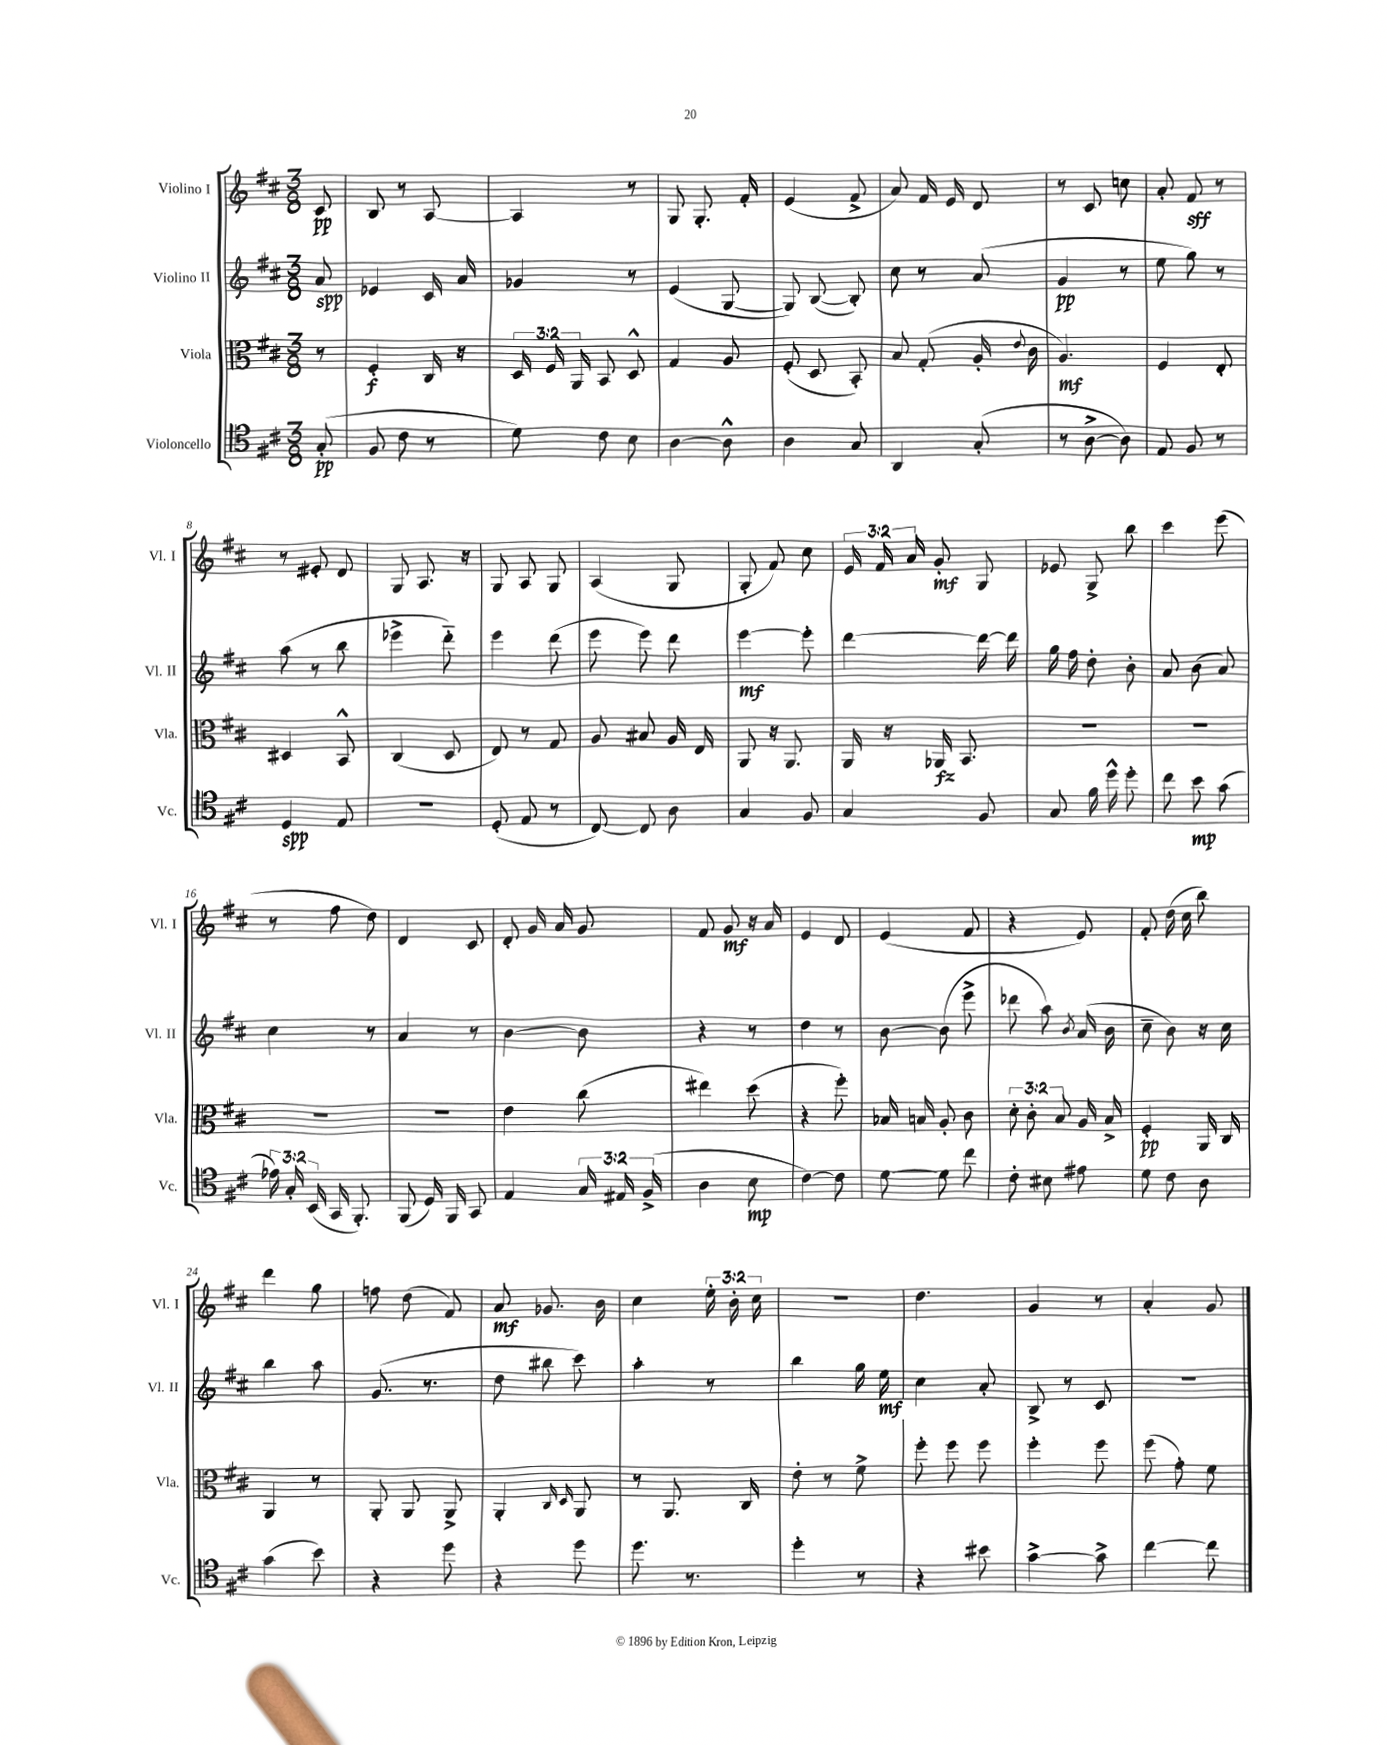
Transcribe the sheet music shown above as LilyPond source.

<<
\new StaffGroup <<
\new Staff = "s0" \with { instrumentName = "Violino I" shortInstrumentName = "Vl. I" } {
    \clef treble \key d \major \numericTimeSignature \time 3/8 \override Staff.TupletNumber.text = #tuplet-number::calc-fraction-text \partial 8
    \autoBeamOff cis'8\pp |
    b8 r8 a8~ |
    a4 r8 |
    g8 g8.-. fis'16-. |
    e'4( fis'8-> |
    a'8) fis'16 e'16 d'8 |
    r8 cis'8 c''8 |
    a'8-. fis'8\sff r8 |
    r8 eis'8-. d'8 |
    g8 a8. r16 |
    g8 a8 g8 |
    a4( g8 |
    g8-. fis'8) cis''8 |
    \tuplet 3/2 { e'16 fis'16 a'16 } g'8-.\mf g8 |
    ees'8 g8-> b''8 |
    cis'''4 e'''8( |
    r8 fis''8 d''8) |
    d'4 cis'8 |
    d'8-. g'16 a'16 g'8 |
    fis'8 g'8\mf r16 a'16 |
    e'4 d'8 |
    e'4( fis'8 |
    r4 e'8) |
    fis'8-. d''16( cis''16 b''8) |
    d'''4 g''8 |
    f''8 d''8( fis'8) |
    a'8\mf ges'8. b'16 |
    cis''4 \tuplet 3/2 { e''16-. b'16-. cis''16 } |
    R4. |
    d''4. |
    g'4 r8 |
    a'4-. g'8 \bar "|." |
}
\new Staff = "s1" \with { instrumentName = "Violino II" shortInstrumentName = "Vl. II" } {
    \clef treble \key d \major \numericTimeSignature \time 3/8 \partial 8
    \autoBeamOff a'8\spp |
    ees'4 cis'16 a'16 |
    ges'4 r8 |
    e'4( g8~ |
    g8) b8~( b8-.) |
    cis''8 r8 a'8( |
    g'4\pp r8 |
    e''8 g''8) r8 |
    a''8( r8 b''8 |
    ees'''4-> d'''8-_) |
    e'''4 d'''8( |
    e'''8 e'''8) d'''8 |
    e'''4~\mf e'''8-. |
    d'''4~ d'''16~ d'''16 |
    g''16 fis''16 d''8-. b'8-. |
    a'8 b'8( a'8) |
    cis''4 r8 |
    a'4 r8 |
    b'4~ b'8 |
    r4 r8 |
    d''4 r8 |
    b'8~ b'8( e'''8-> |
    des'''8 a''8) \acciaccatura { b'8 } a'16( b'16 |
    cis''8-- b'8) r16 cis''16 |
    b''4 a''8 |
    g'8.( r8. |
    d''8 bis''8 cis'''8) |
    a''4-. r8 |
    b''4 g''16 e''16\mf |
    cis''4 a'8-. |
    b8-> r8 cis'8 |
    R4. \bar "|." |
}
\new Staff = "s2" \with { instrumentName = "Viola" shortInstrumentName = "Vla." } {
    \clef alto \key d \major \numericTimeSignature \time 3/8 \override Staff.TupletNumber.text = #tuplet-number::calc-fraction-text \partial 8
    \autoBeamOff r8 |
    fis4-.\f cis16 r16 |
    \tuplet 3/2 { d16 fis16 a,16 } b,8 d8-^ |
    g4 a8 |
    fis8-.( d8 b,8-.) |
    b8 g8-.( a16-. \appoggiatura { e'8 } cis'16 |
    a4.\mf) |
    fis4 e8-. |
    dis4 b,8-^ |
    cis4( d8 |
    e8) r8 g8 |
    a8 bis8 a16 e16 |
    a,8 r16 a,8. |
    a,16 r16 aes,16\fz b,8. |
    R4. |
    R4. |
    R4. |
    R4. |
    e'4 cis''8( |
    eis''4) d''8( |
    r4 fis''8-.) |
    bes16 b16 a8-. cis'8 |
    \tuplet 3/2 { d'8-. cis'8-. b8 } a16 b16-> |
    fis4-.\pp a,16 cis16 |
    a,4 r8 |
    a,8-. a,8 a,8-> |
    a,4-. \grace { cis16 d16 } a,8 |
    r8 a,8. cis16 |
    e'8-. r8 fis'8-> |
    fis''8-. fis''8 fis''8 |
    fis''4-. fis''8 |
    fis''8( g'8-.) fis'8 \bar "|." |
}
\new Staff = "s3" \with { instrumentName = "Violoncello" shortInstrumentName = "Vc." } {
    \clef tenor \key d \major \numericTimeSignature \time 3/8 \override Staff.TupletNumber.text = #tuplet-number::calc-fraction-text \partial 8
    \autoBeamOff g8-.\pp( |
    fis8 cis'8 r8 |
    d'8) cis'8 b8 |
    a4~ a8-^ |
    a4 g8 |
    a,4 g8-.( |
    r8 a8~-> a8) |
    e8 fis8 r8 |
    d4\spp e8 |
    r4. |
    d8-.( e8 r8 |
    cis8~) cis8 a8 |
    g4 fis8 |
    g4 fis8 |
    g8 fis'16 d''16-^ d''8-. |
    cis''8 b'8\mp g'8( |
    \tuplet 3/2 { ees'16) g16-. b,16( } g,16 fis,8.-.) |
    fis,8( d16) fis,16 g,8 |
    e4 \tuplet 3/2 { g16 eis16 fis16->( } |
    a4 b8\mp |
    cis'4~) cis'8 |
    d'8~ d'8 cis''8 |
    cis'8-. bis8 eis'8 |
    d'8 cis'8 a8 |
    g'4( b'8) |
    r4 d''8 |
    r4 d''8 |
    d''8. r8. |
    d''4-. r8 |
    r4 bis'8 |
    g'4~-> g'8-> |
    cis''4~ cis''8 \bar "|." |
}
>>
>>
